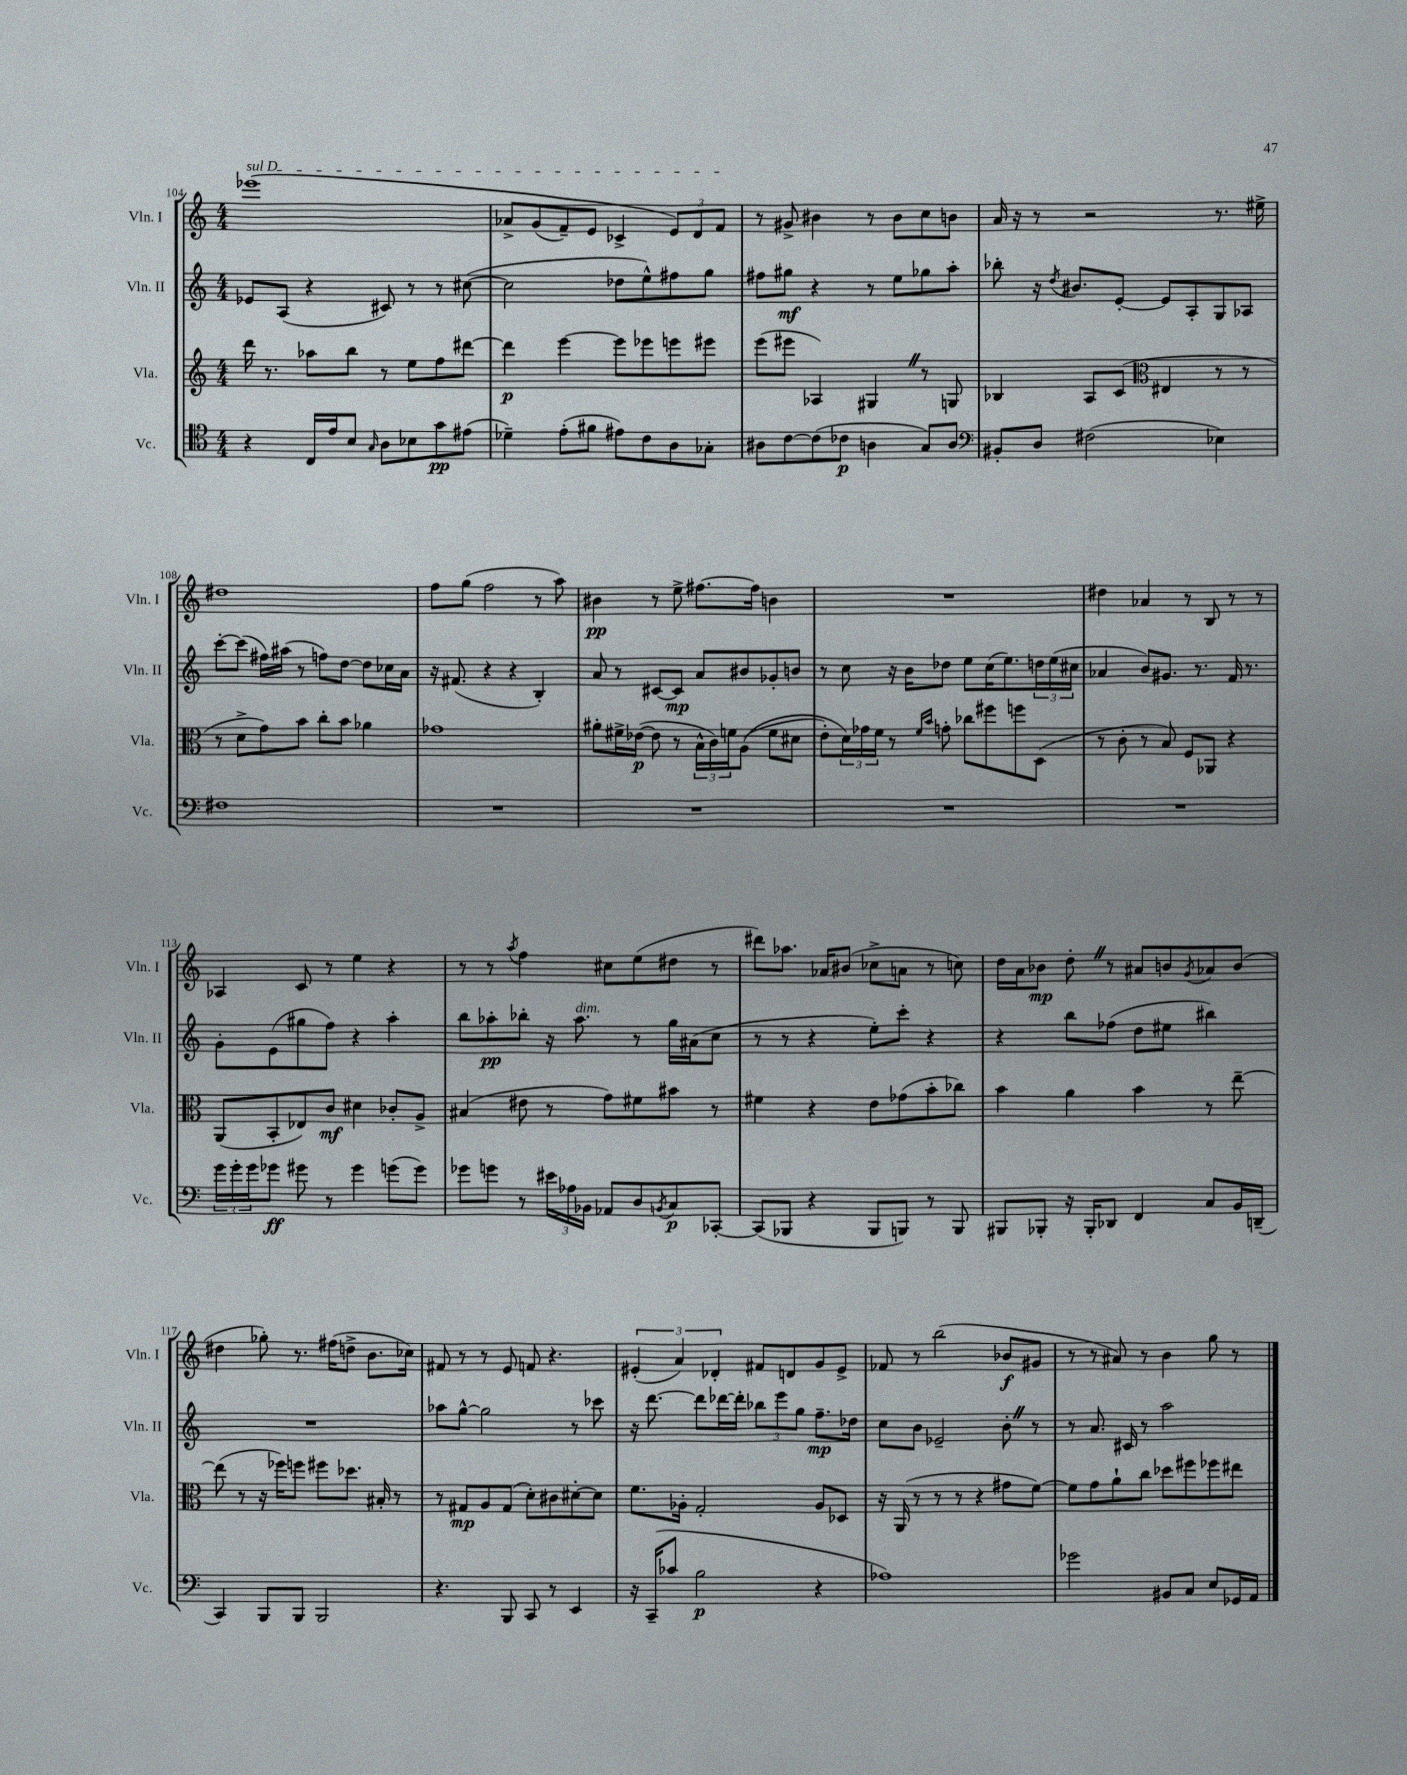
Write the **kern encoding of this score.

**kern	**dynam	**kern	**dynam	**kern	**dynam	**kern	**dynam
*part4	*part4	*part3	*part3	*part2	*part2	*part1	*part1
*staff4	*staff4	*staff3	*staff3	*staff2	*staff2	*staff1	*staff1
*I"Vc.	*	*I"Vla.	*	*I"Vln. II	*	*I"Vln. I	*
*I'Vc.	*	*I'Vla.	*	*I'Vln. II	*	*I'Vln. I	*
*clefC4	*	*clefG2	*	*clefG2	*	*clefG2	*
*k[]	*	*k[]	*	*k[]	*	*k[]	*
*M4/4	*	*M4/4	*	*M4/4	*	*M4/4	*
=104	=104	=104	=104	=104	=104	=104	=104
!	!	!	!	!	!	!LO:TX:a:i:t=sul D	!
4r	.	16ddd\	.	8e-X/L	.	(1eee-X	.
.	.	8.r	.	.	.	.	.
.	.	.	.	(8A/J	.	.	.
16C/LL	.	8aa-X\L	.	4r	.	.	.
16e/J	.	.	.	.	.	.	.
8B/J	.	8bb\J	.	.	.	.	.
16qqG/	.	.	.	.	.	.	.
8A\L	.	8r	.	8c#X/)	.	.	.
8B-X\	.	8ee\L	.	8r	.	.	.
8g\	pp	8ff\	.	8r	.	.	.
(8e#X\J	.	[8ddd#X\J	.	([8cc#X\	.	.	.
=105	=105	=105	=105	=105	=105	=105	=105
4d-X~\)	.	4ddd#\]	p	2cc#\]	.	8a-X^/L	.
.	.	.	.	.	.	(8g/	.
(8e'\L	.	[4eee\	.	.	.	8f~/)	.
8f#X\J	.	.	.	.	.	8e/J	.
8e#X\L)	.	8eee\L]	.	8dd-X\L	.	4c-X^/	.
8c\	.	8eee-X\	.	8ee^^\)	.	.	.
8A\	.	8eeen\	.	8ff#X\	.	12e/L)	.
.	.	.	.	.	.	12d/	.
8G-X'\J	.	8eee#X\J	.	8gg\J	.	.	.
.	.	.	.	.	.	12f/J	.
=106	=106	=106	=106	=106	=106	=106	=106
8A#X\L	.	(8eee\L	.	8ff#X\L	.	8r	.
[8c\	.	8eee#X\J	.	8gg#X\J	mf	8g#X^/	.
(8c\]	.	4A-X/)	.	4r	.	4b#X\	.
8c-X\J	p	.	.	.	.	.	.
4An\	.	4G#XZ/	.	8r	.	8r	.
.	.	.	.	8ee\L	.	8b#\L	.
8G/L)	.	8r	.	8gg-X\	.	8cc\	.
8A/J	.	8Gn/	.	8aa'\J	.	8bn\J	.
=107	=107	=107	=107	=107	=107	=107	=107
*clefF4	*	*	*	*	*	*	*
8BB#X'/L	.	4B-X/	.	8bb-X'\	.	16a/	.
.	.	.	.	.	.	16r	.
8D/J	.	.	.	16r	.	8r	.
.	.	.	.	8qdd/	.	.	.
.	.	.	.	8.b#X/L	.	.	.
(2F#X\	.	8A/L	.	.	.	2r	.
.	.	(8c/J	.	[8e'/J	.	.	.
*	*	*clefC3	*	*	*	*	*
.	.	4E#X/	.	8e/L]	.	.	.
.	.	.	.	8A'/	.	.	.
4E-X\)	.	8r	.	8G/	.	8.r	.
.	.	8r	.	8A-X/J	.	.	.
.	.	.	.	.	.	16ee#X^\	.
!!LO:LB:g=z
=108	=108	=108	=108	=108	=108	=108	=108
1F#X	.	8r	.	[8ccc'\L	.	1dd#X	.
.	.	8d^\L	.	(8ccc\J]	.	.	.
.	.	8g\)	.	16ff#X\LL)	.	.	.
.	.	.	.	(16aa#X\JJ	.	.	.
.	.	8b\J	.	8r	.	.	.
.	.	8cc'\L	.	8ffn\L)	.	.	.
.	.	8b\J	.	[8dd\J	.	.	.
.	.	4a-X\	.	8dd\L]	.	.	.
.	.	.	.	16cc-X\L	.	.	.
.	.	.	.	16a\JJ	.	.	.
=109	=109	=109	=109	=109	=109	=109	=109
1r	.	1g-X	.	16r	.	8ff\L	.
.	.	.	.	(8.f#X/	.	.	.
.	.	.	.	.	.	(8gg\J	.
.	.	.	.	4r	.	2ff\	.
.	.	.	.	4r	.	.	.
.	.	.	.	4B'/)	.	8r	.
.	.	.	.	.	.	8aa\)	.
=110	=110	=110	=110	=110	=110	=110	=110
1r	.	8a#X'\L	.	8a/	.	4b#X\	pp
.	.	16f#X^\L	.	8r	.	.	.
.	.	([16e-X\JJ	p	.	.	.	.
.	.	8e-\]	.	[8c#X/L	.	8r	.
.	.	8r	.	8c#/J]	mp	8ee^\	.
.	.	24B^^\LL	.	8a/L	.	[8.ff#X\L	.
.	.	24c\)	.	.	.	.	.
.	.	24fn\J	.	.	.	.	.
.	.	((8A\J	.	8b#X/	.	.	.
.	.	.	.	.	.	16ff#\Jk]	.
.	.	8f\L	.	8g-X'/	.	4bn\	.
.	.	8d#X\J	.	8bn/J	.	.	.
=111	=111	=111	=111	=111	=111	=111	=111
1r	.	8e'\L)	.	8r	.	1r	.
.	.	24d\L)	.	8cc\	.	.	.
.	.	24g-X\	.	.	.	.	.
.	.	24f\JJ	.	.	.	.	.
.	.	8r	.	16r	.	.	.
.	.	.	.	16b\KL	.	.	.
.	.	16qqf/LL	.	.	.	.	.
.	.	16qqb/JJ	.	.	.	.	.
.	.	8gn'\	.	8dd-X\J	.	.	.
.	.	8cc-X\L	.	8ee\L	.	.	.
.	.	8ff#X\	.	(16cc\K	.	.	.
.	.	.	.	8.ee\)	.	.	.
.	.	8ffn\	.	.	.	.	.
.	.	(8D\J	.	24ddn\L	.	.	.
.	.	.	.	(24ee\	.	.	.
.	.	.	.	24cc#X\JJ	.	.	.
=112	=112	=112	=112	=112	=112	=112	=112
1r	.	8r	.	4a-X/	.	4dd#X\	.
.	.	8c'\	.	.	.	.	.
.	.	8r	.	8b/L)	.	4a-X/	.
.	.	8B/)	.	8.g#X/J	.	.	.
.	.	8F/L	.	.	.	8r	.
.	.	.	.	8.r	.	.	.
.	.	8AA-X/J	.	.	.	8B/	.
.	.	4r	.	16f/	.	8r	.
.	.	.	.	8.r	.	.	.
.	.	.	.	.	.	8r	.
!!LO:LB:g=z
=113	=113	=113	=113	=113	=113	=113	=113
24g\LL	.	(8AA/L	.	8g'\L	.	4A-X/	.
24g'\	.	.	.	.	.	.	.
24g\J	.	.	.	.	.	.	.
8g-X\J	ff	8BB'/	.	(8e\	.	.	.
8g#X\	.	8E-X/)	.	8gg#X\	.	8c/	.
8r	.	8c/J	mf	8ff\J)	.	8r	.
4g#\	.	4d#X\	.	4r	.	4ee\	.
(8gn\L	.	8c-X'/L	.	4aa'\	.	4r	.
8g\J)	.	8A^/J	.	.	.	.	.
=114	=114	=114	=114	=114	=114	=114	=114
8g-X\L	.	(4B#X/	.	8bb\L	.	8r	.
8gn\J	.	.	.	8aa-X'\	pp	8r	.
.	.	.	.	.	.	8qaa/	.
8r	.	8e#X\	.	8bb-X'\J	.	4ff\	.
24e#X\LL	.	8r	.	16r	.	.	.
24A-X\	.	.	.	.	.	.	.
!	!	!	!	!LO:TX:a:i:t=dim.	!	!	!
.	.	.	.	8.aa-\	.	.	.
24BB-X\JJ	.	.	.	.	.	.	.
8AA-X/L	.	8g\L)	.	.	.	8cc#X\L	.
8D/	.	8f#X\	.	8r	.	(8ee\	.
8qBBn/	.	.	.	.	.	.	.
8C/	p	8b#X\J	.	16gg\LL	.	8dd#X\J	.
.	.	.	.	(16a#X\J	.	.	.
[8CC-X'/J	.	8r	.	8cc\J	.	8r	.
=115	=115	=115	=115	=115	=115	=115	=115
(8CC-/L]	.	4f#X\	.	8r	.	8ddd#X\L)	.
8BBB-X/J	.	.	.	8r	.	8.aa-X\J	.
4r	.	4r	.	4r	.	.	.
.	.	.	.	.	.	16a-X/KL	.
.	.	.	.	.	.	(8b#X/J	.
8BBB-/L	.	8e\L	.	8ee'\L)	.	8cc-X^\L	.
8BBBn/J)	.	(8g-X\	.	8ccc'\J	.	8an\J	.
8r	.	8b'\	.	4r	.	8r	.
8BBB/	.	8cc-X\J)	.	.	.	8ccn\)	.
=116	=116	=116	=116	=116	=116	=116	=116
8BBB#X/L	.	4b\	.	4r	.	16dd\LL	.
.	.	.	.	.	.	16a\J	.
8BBB-X'/J	.	.	.	.	.	8b-X\J	mp
16r	.	4a\	.	8bb\L	.	8dd'Z\	.
16BBB-'/KL	.	.	.	.	.	.	.
8DD-X/J	.	.	.	(8ff-X\J	.	8r	.
4FF/	.	4b\	.	8dd\L	.	8a#X/L	.
.	.	.	.	8ee#X\J	.	8bn/	.
.	.	.	.	.	.	8qg/	.
8C/L	.	8r	.	4bb#X\)	.	8a-X/	.
16BB/L	.	[8ee~\	.	.	.	(8b/J	.
(16DDn~/JJ	.	.	.	.	.	.	.
!!LO:LB:g=z
=117	=117	=117	=117	=117	=117	=117	=117
4CC/)	.	(8ee\]	.	1r	.	4dd#X\	.
.	.	8r	.	.	.	.	.
8BBB/L	.	16r	.	.	.	8gg-X'\)	.
.	.	16ff-X\KL)	.	.	.	.	.
8BBB/J	.	8ffn\J	.	.	.	8.r	.
2BBB/	.	8ff#X\L	.	.	.	.	.
.	.	.	.	.	.	(16ff#X\KL	.
.	.	8.dd-X\J	.	.	.	8ddn^\J	.
.	.	.	.	.	.	8.b\L	.
.	.	16B#X'/	.	.	.	.	.
.	.	8r	.	.	.	.	.
.	.	.	.	.	.	16cc-X\Jk)	.
=118	=118	=118	=118	=118	=118	=118	=118
4.r	.	8r	.	8aa-X\L	.	8f#X/	.
.	.	8G#X/L	mp	[8gg^^\J	.	8r	.
.	.	8A/	.	2gg\]	.	8r	.
8BBB/	.	(8G#/J	.	.	.	8e/	.
8CC/	.	8d'\L)	.	.	.	8fn/	.
8r	.	8c#X\	.	.	.	4.r	.
4EE/	.	[8d#X'\	.	8r	.	.	.
.	.	8d#\J]	.	8ccc-X\	.	.	.
=119	=119	=119	=119	=119	=119	=119	=119
16r	.	8.f\L	.	16r	.	(6e#X'/	.
(16CC~/KL	.	.	.	[8.ddd\	.	.	.
8c-X/J	.	.	.	.	.	.	.
.	.	.	.	.	.	6a/)	.
.	.	16A-X'\Jk	.	.	.	.	.
2B\	p	2G'/	.	8ddd\L]	.	.	.
.	.	.	.	.	.	6d-X'/	.
.	.	.	.	[16ddd-X\L	.	.	.
.	.	.	.	16ddd-'\JJ]	.	.	.
.	.	.	.	12bb-X\L	.	8f#X/L	.
.	.	.	.	12eee\	.	.	.
.	.	.	.	.	.	8dn/	.
.	.	.	.	12gg\J	.	.	.
4r	.	8A-/L	.	8.ff~\L	mp	8g/	.
.	.	8D-X/J	.	.	.	8e#^/J	.
.	.	.	.	16dd-X\Jk	.	.	.
=120	=120	=120	=120	=120	=120	=120	=120
1A-X)	.	16r	.	8cc\L	.	8f-X/	.
.	.	(16AA/	.	.	.	.	.
.	.	8r	.	8b\J	.	8r	.
.	.	8r	.	2e-X~/	.	(2bb\	.
.	.	8r	.	.	.	.	.
.	.	4r	.	.	.	.	.
.	.	8g#X\L	.	8b'Z\	.	8b-X/L	f
.	.	[8f\J)	.	8r	.	8g#X/J	.
=121	=121	=121	=121	=121	=121	=121	=121
2g-X\	.	8f\L]	.	8r	.	8r	.
.	.	8g\	.	8.a/	.	8r	.
.	.	8a`\	.	.	.	8a#X/)	.
.	.	.	.	16c#X/	.	.	.
.	.	8cc\J	.	8r	.	8r	.
8BB#X/L	.	8dd-X\L	.	2aa\	.	4b\	.
8C/J	.	8ff#X\	.	.	.	.	.
8E/L	.	8ff-X\	.	.	.	8gg\	.
16GG-X/L	.	8ee#X\J	.	.	.	8r	.
16AA/JJ	.	.	.	.	.	.	.
==	==	==	==	==	==	==	==
*-	*-	*-	*-	*-	*-	*-	*-
